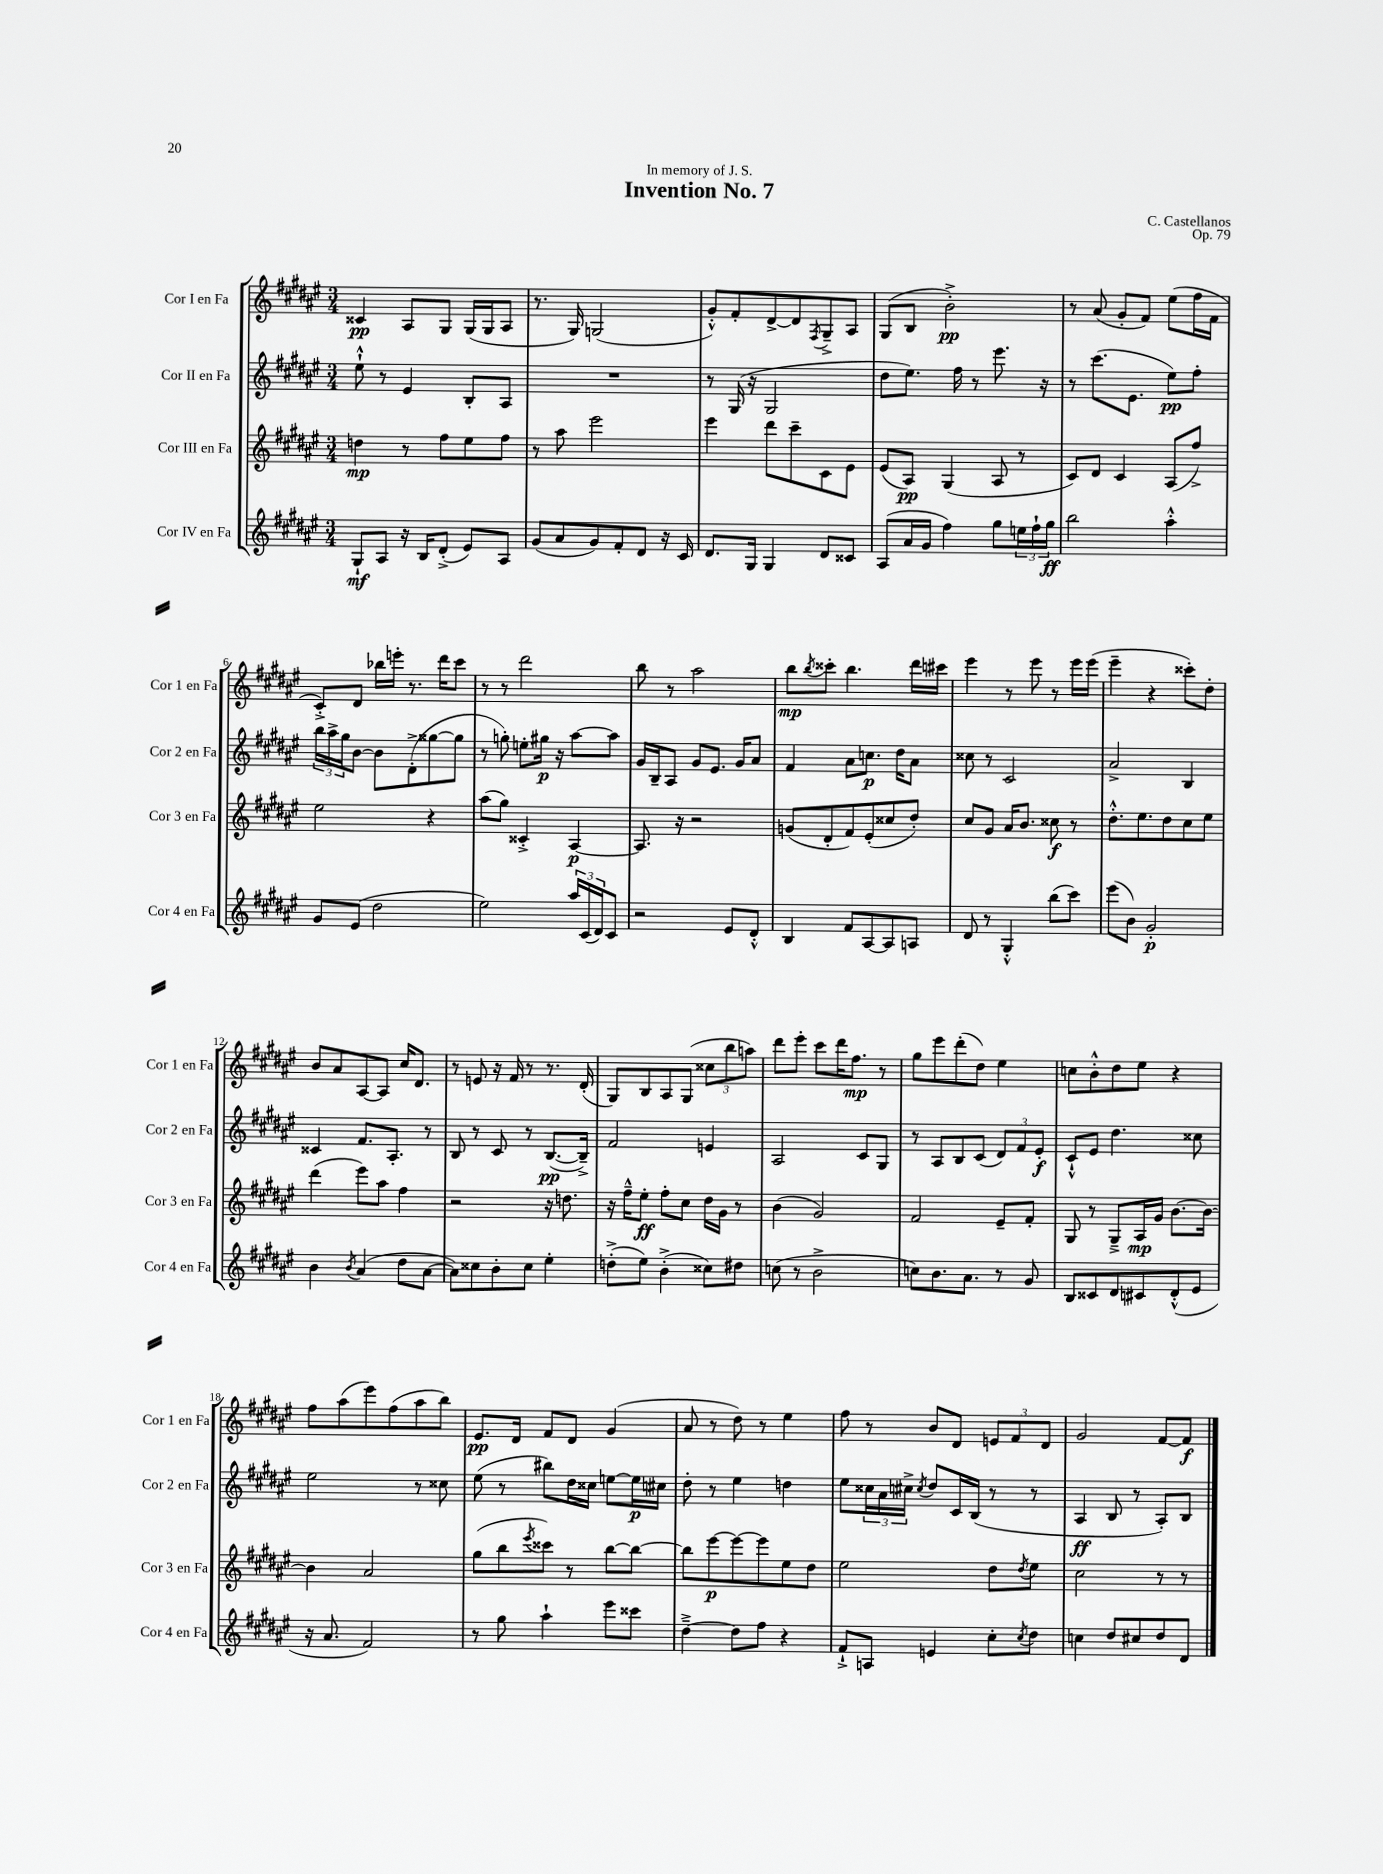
\header { title = "Invention No. 7" composer = "C. Castellanos" dedication = "In memory of J. S." opus = "Op. 79" }
<<
\new StaffGroup <<
\new Staff = "s0" \with { instrumentName = "Cor I en Fa" shortInstrumentName = "Cor 1 en Fa" } {
    \clef treble \key fis \major \numericTimeSignature \time 3/4
    cisis'4\pp ais8 gis8 gis16( gis16 ais8 |
    r8. gis16) g2( |
    gis'8-.-^) fis'8-. dis'8~-> dis'8 \acciaccatura { fis8 } gis8---> ais8 |
    gis8( b8 b'2-.->\pp) |
    r8 ais'8( gis'8-. fis'8) eis''8( fis''16 fis'16 |
    cis'8-.->) dis'8 bes''16 e'''16-. r8. dis'''16 cis'''8 |
    r8 r8 dis'''2 |
    b''8 r8 ais''2 |
    b''8\mp \acciaccatura { b''8 } cisis'''8-. b''4. dis'''16 cis'''16 |
    eis'''4 r8 eis'''8 r8 eis'''16 eis'''16( |
    eis'''4-- r4 cisis'''8-.) dis''8-. |
    b'8 ais'8 ais8~ ais8 cis''16 dis'8. |
    r8 e'8 r16 fis'16 r8 r8. dis'16-.( |
    gis8) b8 ais8 gis8( \tuplet 3/2 { cisis''8 b''8 a''8) } |
    dis'''8 eis'''8-. cis'''8 dis'''16 fis''8.\mp r8 |
    gis''8 eis'''8 dis'''8-.( dis''8) eis''4 |
    c''8 b'8-.-^ dis''8 eis''8 r4 |
    fis''8 ais''8( eis'''8) fis''8( ais''8 b''8) |
    eis'8.\pp dis'16 fis'8 dis'8 gis'4( |
    ais'8 r8 dis''8) r8 eis''4 |
    fis''8 r8 b'8 dis'8 \tuplet 3/2 { e'8 fis'8 dis'8 } |
    gis'2 fis'8~ fis'8\f \bar "|." |
}
\new Staff = "s1" \with { instrumentName = "Cor II en Fa" shortInstrumentName = "Cor 2 en Fa" } {
    \clef treble \key fis \major \numericTimeSignature \time 3/4
    eis''8-!-^ r8 eis'4 b8-. ais8 |
    R2. |
    r8 gis16( r16 gis2 |
    dis''8 eis''8.) fis''16 r8 eis'''8. r16 |
    r8 cis'''8.( eis'8. eis''8\pp) fis''8-. |
    \tuplet 3/2 { b''16 ais''16-> gis''16 } b'8~ b'8 dis'8-.->( gisis''8~ gisis''8 |
    r8 g''8-.) e''8-. gis''16\p r16 ais''8~ ais''8 |
    gis'16 b16-- ais8 gis'8 eis'8. gis'16 ais'8 |
    fis'4 ais'8 c''8.\p dis''16 ais'8 |
    cisis''8 r8 cis'2 |
    ais'2-> b4 |
    cisis'4 fis'8. ais8.-. r8 |
    b8 r8 cis'8 r8 b8.~\pp( b16--->) |
    fis'2 e'4 |
    ais2 cis'8 gis8 |
    r8 ais8 b8 cis'8( \tuplet 3/2 { dis'8) fis'8 eis'8-.\f } |
    cis'8-!-^ eis'8 dis''4. cisis''8 |
    eis''2 r8 cisis''8 |
    eis''8( r8 bis''8) dis''16 cisis''16 e''8~ e''16\p cis''16 |
    dis''8-. r8 eis''4 d''4 |
    eis''8 \tuplet 3/2 { cisis''16 ais'16 cis''16-> } \acciaccatura { cis''8 } dis''8 cis'16 b16( r8 r8 |
    ais4\ff b8 r8 ais8-.) b8 \bar "|." |
}
\new Staff = "s2" \with { instrumentName = "Cor III en Fa" shortInstrumentName = "Cor 3 en Fa" } {
    \clef treble \key fis \major \numericTimeSignature \time 3/4
    d''4\mp r8 fis''8 eis''8 fis''8 |
    r8 ais''8 eis'''2 |
    eis'''4 dis'''8 cis'''8-- cis'8 eis'8 |
    eis'8( ais8\pp) gis4( ais8 r8 |
    cis'8) dis'8 cis'4 ais8( fis''8->) |
    eis''2 r4 |
    ais''8( gis''8) cisis'4-.-> ais4~\p |
    ais8. r16 r2 |
    g'8( dis'8-. fis'8) eis'8-.( cisis''8 dis''8-.) |
    cis''8 gis'8 ais'16 b'8. cisis''8\f r8 |
    dis''8.-.-^ eis''8. dis''8 cis''8 eis''8 |
    dis'''4( eis'''8) ais''8 fis''4 |
    r2 r16 d''8. |
    r16 fis''16---^ eis''8-.\ff fis''8-. cis''8 dis''16 gis'16 r8 |
    b'4( gis'2) |
    fis'2 eis'8-- fis'8-. |
    gis8 r8 gis8---> ais16\mp gis'16 b'8.~ b'16~ |
    b'4 ais'2 |
    gis''8( b''8 \acciaccatura { eis'''8 } cisis'''8) r8 b''8~ b''8~ |
    b''8 eis'''8~\p eis'''8~ eis'''8 eis''8 dis''8 |
    eis''2 dis''8 \acciaccatura { dis''8 } eis''8 |
    cis''2 r8 r8 \bar "|." |
}
\new Staff = "s3" \with { instrumentName = "Cor IV en Fa" shortInstrumentName = "Cor 4 en Fa" } {
    \clef treble \key fis \major \numericTimeSignature \time 3/4
    gis8-!\mf ais8 r16 b16 dis'8-.->( eis'8) ais8 |
    gis'8( ais'8 gis'8) fis'8-. dis'8 r16 cis'16 |
    dis'8. gis16 gis4 dis'8 cisis'8 |
    ais8( ais'16 gis'16 fis''4) gis''8 \tuplet 3/2 { e''16 fis''16-! gis''16\ff } |
    b''2 ais''4-.-^ |
    gis'8 eis'8( dis''2 |
    eis''2) \tuplet 3/2 { ais''16 cis'16( dis'16) } cis'8 |
    r2 eis'8 dis'8-.-^ |
    b4 fis'8 ais8~ ais8 a8 |
    dis'8 r8 gis4-.-^ b''8( cis'''8) |
    eis'''8( b'8) gis'2-.\p |
    b'4 \acciaccatura { b'8 } ais'4( dis''8 ais'8~ |
    ais'8) cisis''8 b'8-. cisis''8 eis''4-. |
    d''8-.->( eis''8) b'4-.->( cisis''8) dis''8 |
    c''8( r8 b'2-> |
    c''8) b'8. ais'8. r8 gis'8 |
    b8 cisis'8 dis'8 cis'8 dis'8-.-^( eis'8 |
    r16 ais'8. fis'2) |
    r8 gis''8 ais''4-! eis'''8 cisis'''8 |
    dis''4~---> dis''8 fis''8 r4 |
    fis'8-!-> a8 e'4 cis''8-. \acciaccatura { cis''8 } dis''8 |
    c''4 dis''8 cis''8 dis''8 dis'8 \bar "|." |
}
>>
>>
